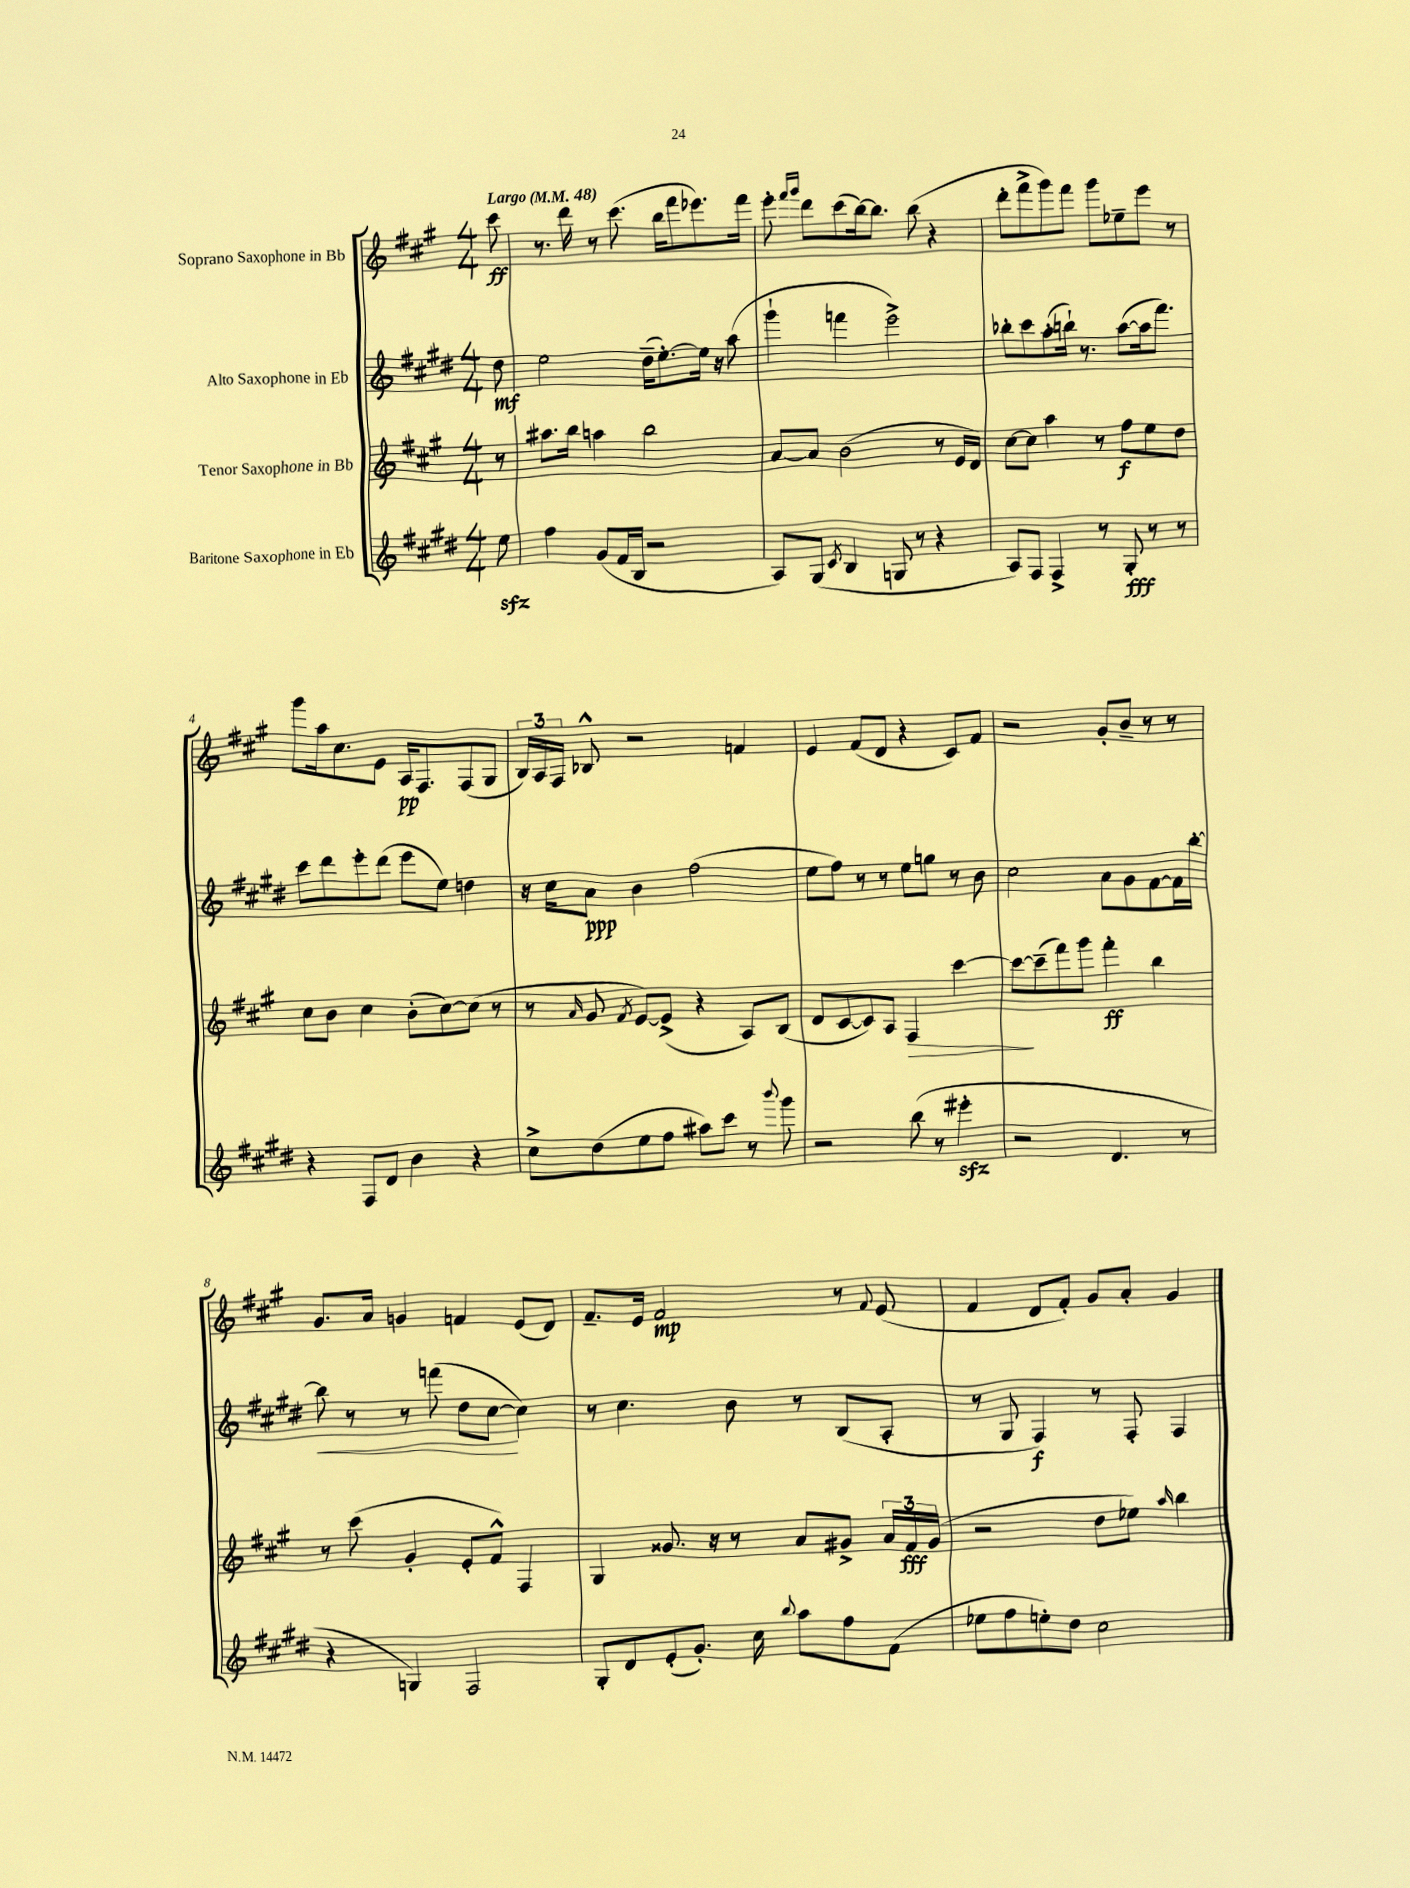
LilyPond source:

<<
\new StaffGroup <<
\new Staff = "s0" \with { instrumentName = "Soprano Saxophone in Bb" } {
    \clef treble \key a \major \numericTimeSignature \time 4/4 \partial 8 \tempo "Largo" 4 = 48
    \autoBeamOff cis'''8\ff |
    r8. d'''16 r8 cis'''8.( b''16[ fis'''8 ees'''8.) fis'''16] |
    e'''8-. \grace { fis'''16[ gis'''16] } d'''8[ cis'''8( b''16~) b''8.] b''8( r4 |
    d'''8[-. fis'''8-> gis'''8) fis'''8] gis'''8[ ees''8-- e'''8] r8 |
    gis'''8[ a''16 cis''8. e'8] a16[\pp fis8. fis8( gis8] |
    \tuplet 3/2 { b16[) a16 fis16] } bes8-^ r2 f'4 |
    e'4 fis'8[( d'8] r4 cis'8[) fis'8] |
    r2 gis'8[-. b'8]-- r8 r8 |
    gis'8.[ a'16] g'4 f'4 e'8[( d'8]) |
    fis'8.[-- e'16] fis'2\mp r8 \appoggiatura { fis'8 } e'8( |
    fis'4 d'8[ fis'8]-.) gis'8[ a'8]-. gis'4 \bar "|." |
}
\new Staff = "s1" \with { instrumentName = "Alto Saxophone in Eb" } {
    \clef treble \key e \major \numericTimeSignature \time 4/4 \partial 8
    \autoBeamOff dis''8\mf |
    e''2 dis''16[--( e''8.~-.) e''16] r16 a''8( |
    gis'''4-! f'''4 e'''2->) |
    bes''8[-. cis'''8 a''8-.( b''16]-!) r8. a''8[~( a''16 fis'''8.]) |
    cis'''8[ dis'''8 e'''8-. dis'''8]( e'''8[ e''8]) d''4 |
    r16 cis''16[ a'8]\ppp b'4 fis''2( |
    e''8[ fis''8]) r8 r8 e''8[ g''8] r8 b'8 |
    cis''2 a'8[ gis'8 fis'8~ fis'16 b''16]~-. |
    b''8\< r8 r8 f'''8( dis''8[ cis''8]~\! cis''4) |
    r8 cis''4. b'8 r8 b8[( a8]-. |
    r8 gis8 fis4\f) r8 fis8-. fis4 \bar "|." |
}
\new Staff = "s2" \with { instrumentName = "Tenor Saxophone in Bb" } {
    \clef treble \key a \major \numericTimeSignature \time 4/4 \partial 8
    \autoBeamOff r8 |
    ais''8.[ b''16] a''4 b''2 |
    a'8[~ a'8] b'2( r8 e'16[ d'16]) |
    cis''8[~ cis''8] a''4 r8 fis''8[\f e''8 d''8] |
    cis''8[ b'8] cis''4 b'8[-.( cis''8~) cis''8]( r8 |
    r8 \grace { a'16 } gis'8 \acciaccatura { fis'8 } e'8[~) e'8]->( r4 a8[) b8]( |
    d'8[ cis'8~ cis'8) a8] fis4\> cis'''4~ |
    cis'''8[~\! cis'''8--( fis'''8) gis'''8] fis'''4-.\ff b''4 |
    r8 cis'''8( gis'4-. e'8[-. fis'8]-^) fis4 |
    gis4 gisis'8. r16 r8 a'8[ gis'8]-> \tuplet 3/2 { a'16[ fis'16\fff gis'16]( } |
    r2 d''8[ ees''8]) \grace { a''16 } b''4 \bar "|." |
}
\new Staff = "s3" \with { instrumentName = "Baritone Saxophone in Eb" } {
    \clef treble \key e \major \numericTimeSignature \time 4/4 \partial 8
    \autoBeamOff e''8\sfz |
    fis''4 gis'8[( fis'16 b16] r2 |
    a8[) gis8]( \acciaccatura { cis'8 } b4 g8 r8 r4 |
    a8[) fis8] fis4-> r8 gis8-.\fff r8 r8 |
    r4 fis8[ dis'8] b'4 r4 |
    cis''8[-> dis''8( e''8 fis''8] ais''8[) cis'''8] r8 \appoggiatura { b'''8 } gis'''8 |
    r2 b''8( r8 eis'''4-.\sfz |
    r2 dis'4. r8 |
    r4 g4) fis2 |
    gis8[-. dis'8 e'8-.( gis'8.]-.) cis''16 \appoggiatura { b''8 } a''8[ fis''8 fis'8]( |
    ees''8[ fis''8 e''8-.) dis''8] cis''2 \bar "|." |
}
>>
>>
